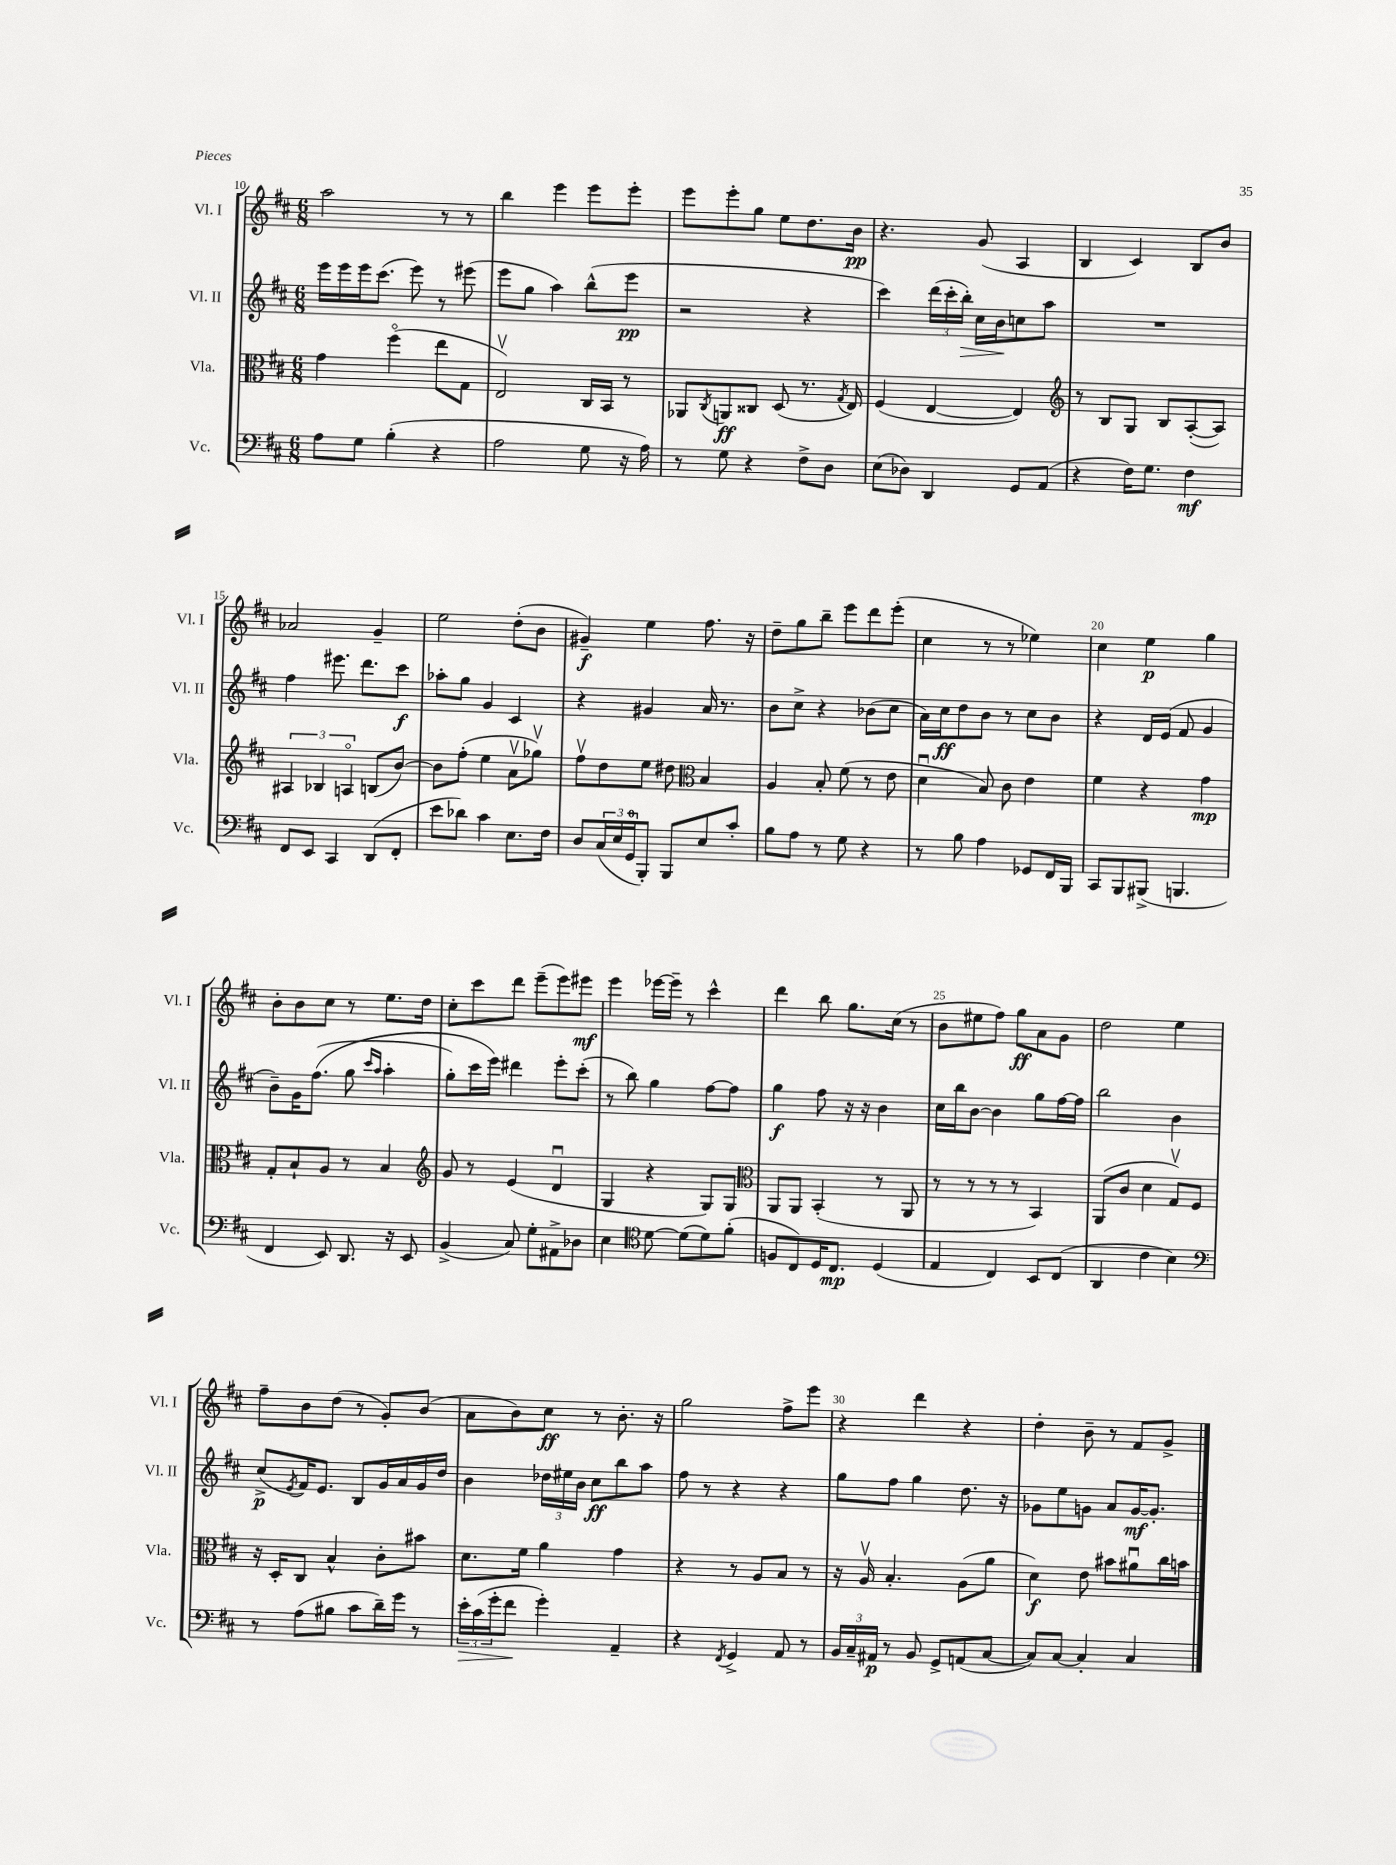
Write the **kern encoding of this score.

**kern	**dynam	**kern	**dynam	**kern	**dynam	**kern	**dynam
*part4	*part4	*part3	*part3	*part2	*part2	*part1	*part1
*staff4	*staff4	*staff3	*staff3	*staff2	*staff2	*staff1	*staff1
*I"Vc.	*	*I"Vla.	*	*I"Vl. II	*	*I"Vl. I	*
*I'Vc.	*	*I'Vla.	*	*I'Vl. II	*	*I'Vl. I	*
*clefF4	*	*clefC3	*	*clefG2	*	*clefG2	*
*k[f#c#]	*	*k[f#c#]	*	*k[f#c#]	*	*k[f#c#]	*
*M6/8	*	*M6/8	*	*M6/8	*	*M6/8	*
=10	=10	=10	=10	=10	=10	=10	=10
8A\L	.	4g\	.	16eee\LL	.	2aa\	.
.	.	.	.	16eee\	.	.	.
8G\J	.	.	.	16eee\J	.	.	.
.	.	.	.	(8.ccc#\J	.	.	.
(4B'\	.	(4ff#\	.	.	.	.	.
.	.	.	.	8eee\)	.	.	.
4r	.	8ee\L	.	8r	.	8r	.
.	.	8G\J	.	(8eee#X\	.	8r	.
=11	=11	=11	=11	=11	=11	=11	=11
2A\	.	2Ev/)	.	8eee\L	.	4bb\	.
.	.	.	.	8gg\J	.	.	.
.	.	.	.	4aa\)	.	4eee\	.
8G\	.	16C#/LL	.	(8bb^^\L	.	8eee\L	.
.	.	16BB/JJ	.	.	.	.	.
16r	.	8r	.	8eee\J	pp	8eee'\J	.
16A\)	.	.	.	.	.	.	.
=12	=12	=12	=12	=12	=12	=12	=12
8r	.	8AA-X/L	.	2r	.	8eee\L	.
.	.	8qC#/	.	.	.	.	.
8G\	.	8AAn/	ff	.	.	8eee'\	.
4r	.	8C##X/J	.	.	.	8gg\J	.
.	.	(8D/	.	.	.	8ee\L	.
8F#^\L	.	8.r	.	4r	.	8.dd\	.
8D\J	.	.	.	.	.	.	.
.	.	8qG/	.	.	.	.	.
.	.	16E/)	.	.	.	16b\Jk	pp
=13	=13	=13	=13	=13	=13	=13	=13
(8E\L	.	(4F#/	.	4ccc#\)	.	4.r	.
8D-X\J)	.	.	.	.	.	.	.
4DD/	.	[4E/	.	(24ddd\LL	.	.	.
.	.	.	.	24ccc#'\	.	.	.
!	!	!	!	!	!LO:HP:b	!	!
.	.	.	.	24bb'\JJ)	>	.	.
.	.	.	.	16cc#\LL	.	(8g/	.
.	.	.	.	16b\J	.	.	.
8GG/L	.	4E/])	.	8ccn\	]	4A/	.
(8AA/J	.	.	.	8aa\J	.	.	.
=14	=14	=14	=14	=14	=14	=14	=14
*	*	*clefG2	*	*	*	*	*
4r	.	8r	.	2.r	.	4B/	.
.	.	8B/L	.	.	.	.	.
16F#\KL)	.	8G/J	.	.	.	4c#/)	.
8.G\J	.	.	.	.	.	.	.
.	.	8B/L	.	.	.	.	.
4F#\	mf	([8A'/	.	.	.	8B/L	.
.	.	8A/J])	.	.	.	8b/J	.
!!LO:LB:g=z
=15	=15	=15	=15	=15	=15	=15	=15
8FF#/L	.	6A#X/	.	4ff#\	.	2a-X/	.
8EE/J	.	.	.	.	.	.	.
.	.	6B-X/	.	.	.	.	.
4CC#/	.	.	.	8.eee#X\	.	.	.
.	.	6An/	.	.	.	.	.
.	.	.	.	8.ddd\L	.	.	.
(8DD/L	.	(8Bn/L	.	.	.	4g~/	.
8FF#'/J	.	[8b/J)	.	8ccc#\J	f	.	.
=16	=16	=16	=16	=16	=16	=16	=16
8e\L	.	8b\L]	.	8aa-X'\L	.	2ee\	.
8d-X\J)	.	(8ff#'\J	.	8gg\J	.	.	.
4c#\	.	4ee\	.	4g/	.	.	.
8.E\L	.	8av\L	.	4c#/	.	(8dd'\L	.
.	.	8gg-Xv\J)	.	.	.	8b\J	.
16F#\Jk	.	.	.	.	.	.	.
=17	=17	=17	=17	=17	=17	=17	=17
8D/L	.	8ff#v\L	.	4r	.	4g#X~/)	f
(24C#/L	.	8dd\	.	.	.	.	.
24E/	.	.	.	.	.	.	.
24GG/J	.	.	.	.	.	.	.
8BBB'/J)	.	8ee\J	.	4g#X/	.	4ee\	.
8BBB/L	.	8dd#X\	.	.	.	.	.
*	*	*clefC3	*	*	*	*	*
8E/	.	4B/	.	16a/	.	8.ff#\	.
.	.	.	.	8.r	.	.	.
8c#'/J	.	.	.	.	.	.	.
.	.	.	.	.	.	16r	.
=18	=18	=18	=18	=18	=18	=18	=18
8B\L	.	4A/	.	8b\L	.	8dd~\L	.
8A\J	.	.	.	8cc#^\J	.	8gg\	.
8r	.	8B'/	.	4r	.	8bb~\J	.
8G\	.	(8f#\	.	.	.	8eee\L	.
4r	.	8r	.	(8b-X\L	.	8ddd\	.
.	.	8e\	.	8cc#\J	.	(8eee'\J	.
=19	=19	=19	=19	=19	=19	=19	=19
8r	.	4du\	.	16a\LL)	.	4cc#\	.
.	.	.	.	16cc#\J	ff	.	.
8B\	.	.	.	8dd\	.	.	.
4A\	.	8B/)	.	8b\J	.	8r	.
.	.	8c#\	.	8r	.	8r	.
8GG-X/L	.	4e\	.	8cc#\L	.	4ee-X\)	.
16FF#/L	.	.	.	8b\J	.	.	.
16BBB/JJ	.	.	.	.	.	.	.
=20	=20	=20	=20	=20	=20	=20	=20
8CC#/L	.	4f#\	.	4r	.	4cc#\	.
8BBB/	.	.	.	.	.	.	.
(8BBB#X^/J	.	4r	.	16d/LL	.	4ee\	p
.	.	.	.	(16e/JJ	.	.	.
4.BBBn/	.	.	.	8f#/	.	.	.
.	.	4g\	mp	4g/	.	4gg\	.
!!LO:LB:g=z
=21	=21	=21	=21	=21	=21	=21	=21
4FF#/	.	8G'/L	.	8b~\L)	.	8b'\L	.
.	.	8B`/	.	16g\K	.	8b\	.
.	.	.	.	((8.ff#\J	.	.	.
8EE/)	.	8A/J	.	.	.	8cc#\J	.
8.DD/	.	8r	.	8gg\	.	8r	.
.	.	.	.	16qqccc#/LL	.	.	.
.	.	.	.	16qqaa/JJ	.	.	.
.	.	4B/	.	4aa'\	.	8.ee\L	.
16r	.	.	.	.	.	.	.
8EE/	.	.	.	.	.	.	.
.	.	.	.	.	.	16dd\Jk	.
=22	=22	=22	=22	=22	=22	=22	=22
*	*	*clefG2	*	*	*	*	*
(4BB^/	.	8g/	.	8gg'\L)	.	8cc#'\L	.
.	.	8r	.	16ccc#\L	.	8ccc#\	.
.	.	.	.	16eee\JJ)	.	.	.
8C#/)	.	(4e/	.	4ddd#X\	.	8ddd\J	.
8G'\L	.	.	.	.	.	(8eee~\L	.
8AA#X^\	.	4du/	.	8eee'\L	.	8eee\)	.
8D-X\J	.	.	.	(8ccc#'\J	.	8eee#X\J	mf
=23	=23	=23	=23	=23	=23	=23	=23
4E\	.	4G/	.	8r	.	4eee\	.
.	.	.	.	8bb\)	.	.	.
*clefC4	*	*	*	*	*	*	*
[8d\	.	4r	.	4gg\	.	[16eee-X\LL	.
.	.	.	.	.	.	16eee-~\JJ]	.
(8d\L]	.	.	.	.	.	8r	.
8d\)	.	8G/L)	.	[8ff#\L	.	4ccc#^^\	.
(8f#'\J	.	8G/J	.	8ff#\J]	.	.	.
=24	=24	=24	=24	=24	=24	=24	=24
*	*	*clefC3	*	*	*	*	*
8Fn/L	.	8AA/L	.	4gg\	f	4ddd\	.
8C#/)	.	8AA/J	.	.	.	.	.
16D/K	.	(4BB'/	.	8ff#\	.	8bb\	.
8.C#/J	mp	.	.	.	.	.	.
.	.	.	.	16r	.	8.gg\L	.
.	.	.	.	16r	.	.	.
(4D/	.	8r	.	4b\	.	.	.
.	.	.	.	.	.	(16cc#\Jk	.
.	.	8AA/	.	.	.	8r	.
=25	=25	=25	=25	=25	=25	=25	=25
4E/	.	8r	.	16cc#\LL	.	8b\L	.
.	.	.	.	16bb\J	.	.	.
.	.	8r	.	[8b\J	.	8ee#X\	.
4C#/)	.	8r	.	4b\]	.	8ff#\J)	.
.	.	8r	.	.	.	8gg\L	ff
8BB/L	.	4BB/)	.	8gg\L	.	8a\	.
(8C#/J	.	.	.	[16ff#\L	.	8g\J	.
.	.	.	.	16ff#\JJ]	.	.	.
=26	=26	=26	=26	=26	=26	=26	=26
4AA/	.	(8AA/L	.	2bb\	.	2dd\	.
.	.	8c#/J	.	.	.	.	.
4c#\	.	4d\	.	.	.	.	.
4B\)	.	8Gv/L)	.	4b\	.	4ee\	.
.	.	8F#/J	.	.	.	.	.
!!LO:LB:g=z
=27	=27	=27	=27	=27	=27	=27	=27
*clefF4	*	*	*	*	*	*	*
8r	.	16r	.	(8cc#^/L	p	8ff#~\L	.
.	.	16D'/KL	.	.	.	.	.
.	.	.	.	8qe/	.	.	.
(8A\L	.	8C#/J	.	16f#/K)	.	8b\	.
.	.	.	.	8.e/J	.	.	.
8B#X\J	.	4B^^/	.	.	.	(8dd\J	.
8c#\L	.	.	.	8B/L	.	8r	.
16d~\L)	.	8c#'\L	.	16g/L	.	8g'/L)	.
16g\JJ	.	.	.	16a/	.	.	.
8r	.	8b#X\J	.	16g/	.	(8b/J	.
.	.	.	.	16dd/JJ	.	.	.
=28	=28	=28	=28	=28	=28	=28	=28
!	!LO:HP:b	!	!	!	!	!	!
24e'\LL	>	8.d\L	.	4b\	.	8a\L	.
(24c#\	.	.	.	.	.	.	.
24g'\J	.	.	.	.	.	.	.
8f#\J	.	.	.	.	.	8b\)	.
.	.	16f#\Jk	.	.	.	.	.
4g'\)	]	4a\	.	24dd-X\LL	.	8cc#\J	ff
.	.	.	.	24ee#X\	.	.	.
.	.	.	.	24b\JJ	.	.	.
.	.	.	.	8cc#\L	ff	8r	.
4AA~/	.	4g\	.	8bb\	.	8.b'\	.
.	.	.	.	8aa\J	.	.	.
.	.	.	.	.	.	16r	.
=29	=29	=29	=29	=29	=29	=29	=29
4r	.	4r	.	8ff#\	.	2gg\	.
.	.	.	.	8r	.	.	.
8qFF#/	.	.	.	.	.	.	.
4GG^/	.	8r	.	4r	.	.	.
.	.	8A/L	.	.	.	.	.
8AA/	.	8B/J	.	4r	.	8ff#^\L	.
8r	.	8r	.	.	.	8eee\J	.
=30	=30	=30	=30	=30	=30	=30	=30
24BB/LL	.	16r	.	8gg\L	.	4r	.
24C#~/	.	.	.	.	.	.	.
.	.	16Av/	.	.	.	.	.
24AA#X/JJ	p	.	.	.	.	.	.
8r	.	4.B'/	.	8ff#\J	.	.	.
8BB/	.	.	.	4gg\	.	4ddd\	.
8GG^/L	.	.	.	.	.	.	.
(8AAn/	.	(8A\L	.	8.dd\	.	4r	.
[8C#/J	.	8a\J	.	.	.	.	.
.	.	.	.	16r	.	.	.
=31	=31	=31	=31	=31	=31	=31	=31
8C#/L])	.	4d\)	f	8g-X\L	.	4dd'\	.
[8C#/J	.	.	.	8ee\	.	.	.
4C#'/]	.	8e\	.	8gn\J	.	8b~\	.
.	.	8b#X\L	.	8a/L	.	8r	.
4C#/	.	8a#Xu\	.	[16g/K	mf	8f#/L	.
.	.	.	.	8.g'/J]	.	.	.
.	.	16cc#\L	.	.	.	8g^/J	.
.	.	16bn\JJ	.	.	.	.	.
==	==	==	==	==	==	==	==
*-	*-	*-	*-	*-	*-	*-	*-
